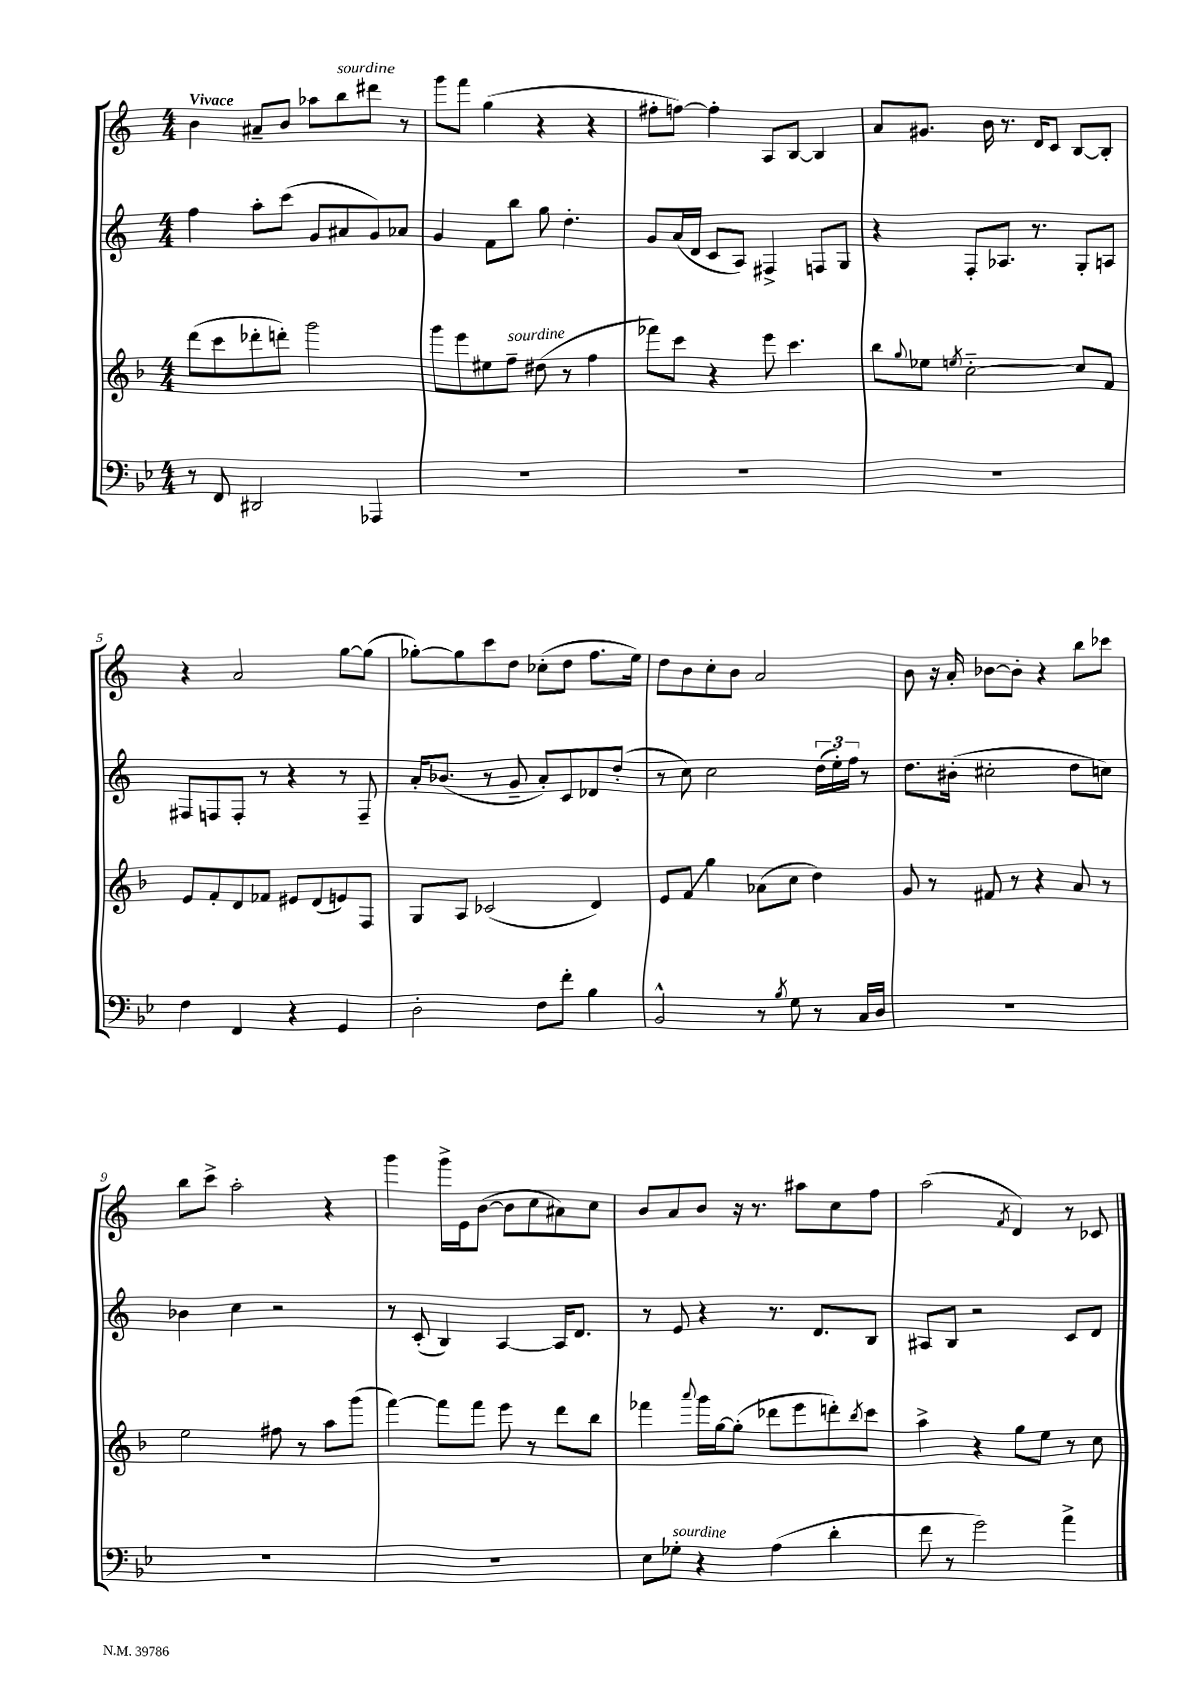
<<
\new StaffGroup <<
\new Staff = "s0" {
    \clef treble \key c \major \numericTimeSignature \time 4/4 \tempo "Vivace"
    b'4 ais'8-- b'8 aes''8 b''8^\markup { \italic "sourdine" } dis'''8 r8 |
    g'''8 f'''8 g''4( r4 r4 |
    fis''8-. f''8~) f''4-. a8 b8~ b4 |
    a'8 gis'8. b'16 r8. d'16 c'8 b8~ b8-. |
    r4 a'2 g''8~ g''8( |
    ges''8~-.) ges''8 c'''8 d''8 ces''8-.( d''8 f''8. e''16) |
    d''8 b'8 c''8-. b'8 a'2 |
    b'8 r16 a'16-. bes'8~ bes'8-. r4 b''8 ces'''8 |
    b''8 c'''8-> a''2-. r4 |
    g'''4 g'''16-> e'16 b'8~( b'8 c''8 ais'8) c''8 |
    b'8 a'8 b'8 r16 r8. ais''8 c''8 f''8 |
    a''2( \acciaccatura { f'8 } d'4) r8 ces'8 \bar "|." |
}
\new Staff = "s1" {
    \clef treble \key c \major \numericTimeSignature \time 4/4
    f''4 a''8-. c'''8( g'8 ais'8 g'8) aes'8 |
    g'4 f'8 b''8 g''8 d''4.-. |
    g'8 a'16( d'16 c'8 a8) fis4-> f8 g8 |
    r4 f8-. aes8. r8. g8-. a8 |
    fis8 f8 f8-. r8 r4 r8 f8-- |
    a'16-. bes'8.( r8 g'8-- a'8-.) c'8 des'8 d''8-.( |
    r8 c''8) c''2 \tuplet 3/2 { d''16( e''16-.) f''16 } r8 |
    d''8. bis'16-.( cis''2-. d''8 c''8) |
    bes'4 c''4 r2 |
    r8 c'8-.( b4) a4~ a16 d'8. |
    r8 e'8 r4 r8. d'8. b8 |
    ais8 b8 r2 c'8 d'8 \bar "|." |
}
\new Staff = "s2" {
    \clef treble \key f \major \numericTimeSignature \time 4/4
    d'''8( c'''8 des'''8-. d'''8-.) g'''2 |
    g'''8 e'''8 eis''8 f''8--^\markup { \italic "sourdine" } dis''8( r8 f''4 |
    fes'''8) c'''8 r4 e'''8 c'''4. |
    bes''8 \appoggiatura { g''8 } ees''8 \acciaccatura { e''8 } c''2~-_ c''8 f'8 |
    e'8 f'8-. d'8 fes'8 eis'8 d'8( e'8) f8 |
    g8 a8 ces'2( d'4) |
    e'8 f'8\glissando g''4 aes'8( c''8 d''4) |
    g'8 r8 fis'8 r8 r4 a'8 r8 |
    e''2 fis''8 r8 a''8 g'''8( |
    f'''4~) f'''8 f'''8 e'''8 r8 d'''8 bes''8 |
    fes'''4 \appoggiatura { a'''8 } g'''16 g''16~ g''8-.( des'''8 e'''8 d'''8-.) \acciaccatura { bes''8 } c'''8 |
    a''4-> r4 g''8 e''8 r8 c''8 \bar "|." |
}
\new Staff = "s3" {
    \clef bass \key bes \major \numericTimeSignature \time 4/4
    r8 f,8 dis,2 aes,,4 |
    R1 |
    R1 |
    R1 |
    f4 f,4 r4 g,4 |
    d2-. f8 f'8-. bes4 |
    bes,2-^ r8 \acciaccatura { bes8 } g8 r8 c16 d16 |
    R1 |
    R1 |
    R1 |
    ees8 ges8-.^\markup { \italic "sourdine" } r4 a4( d'4-. |
    f'8 r8 g'2) a'4-> \bar "|." |
}
>>
>>
